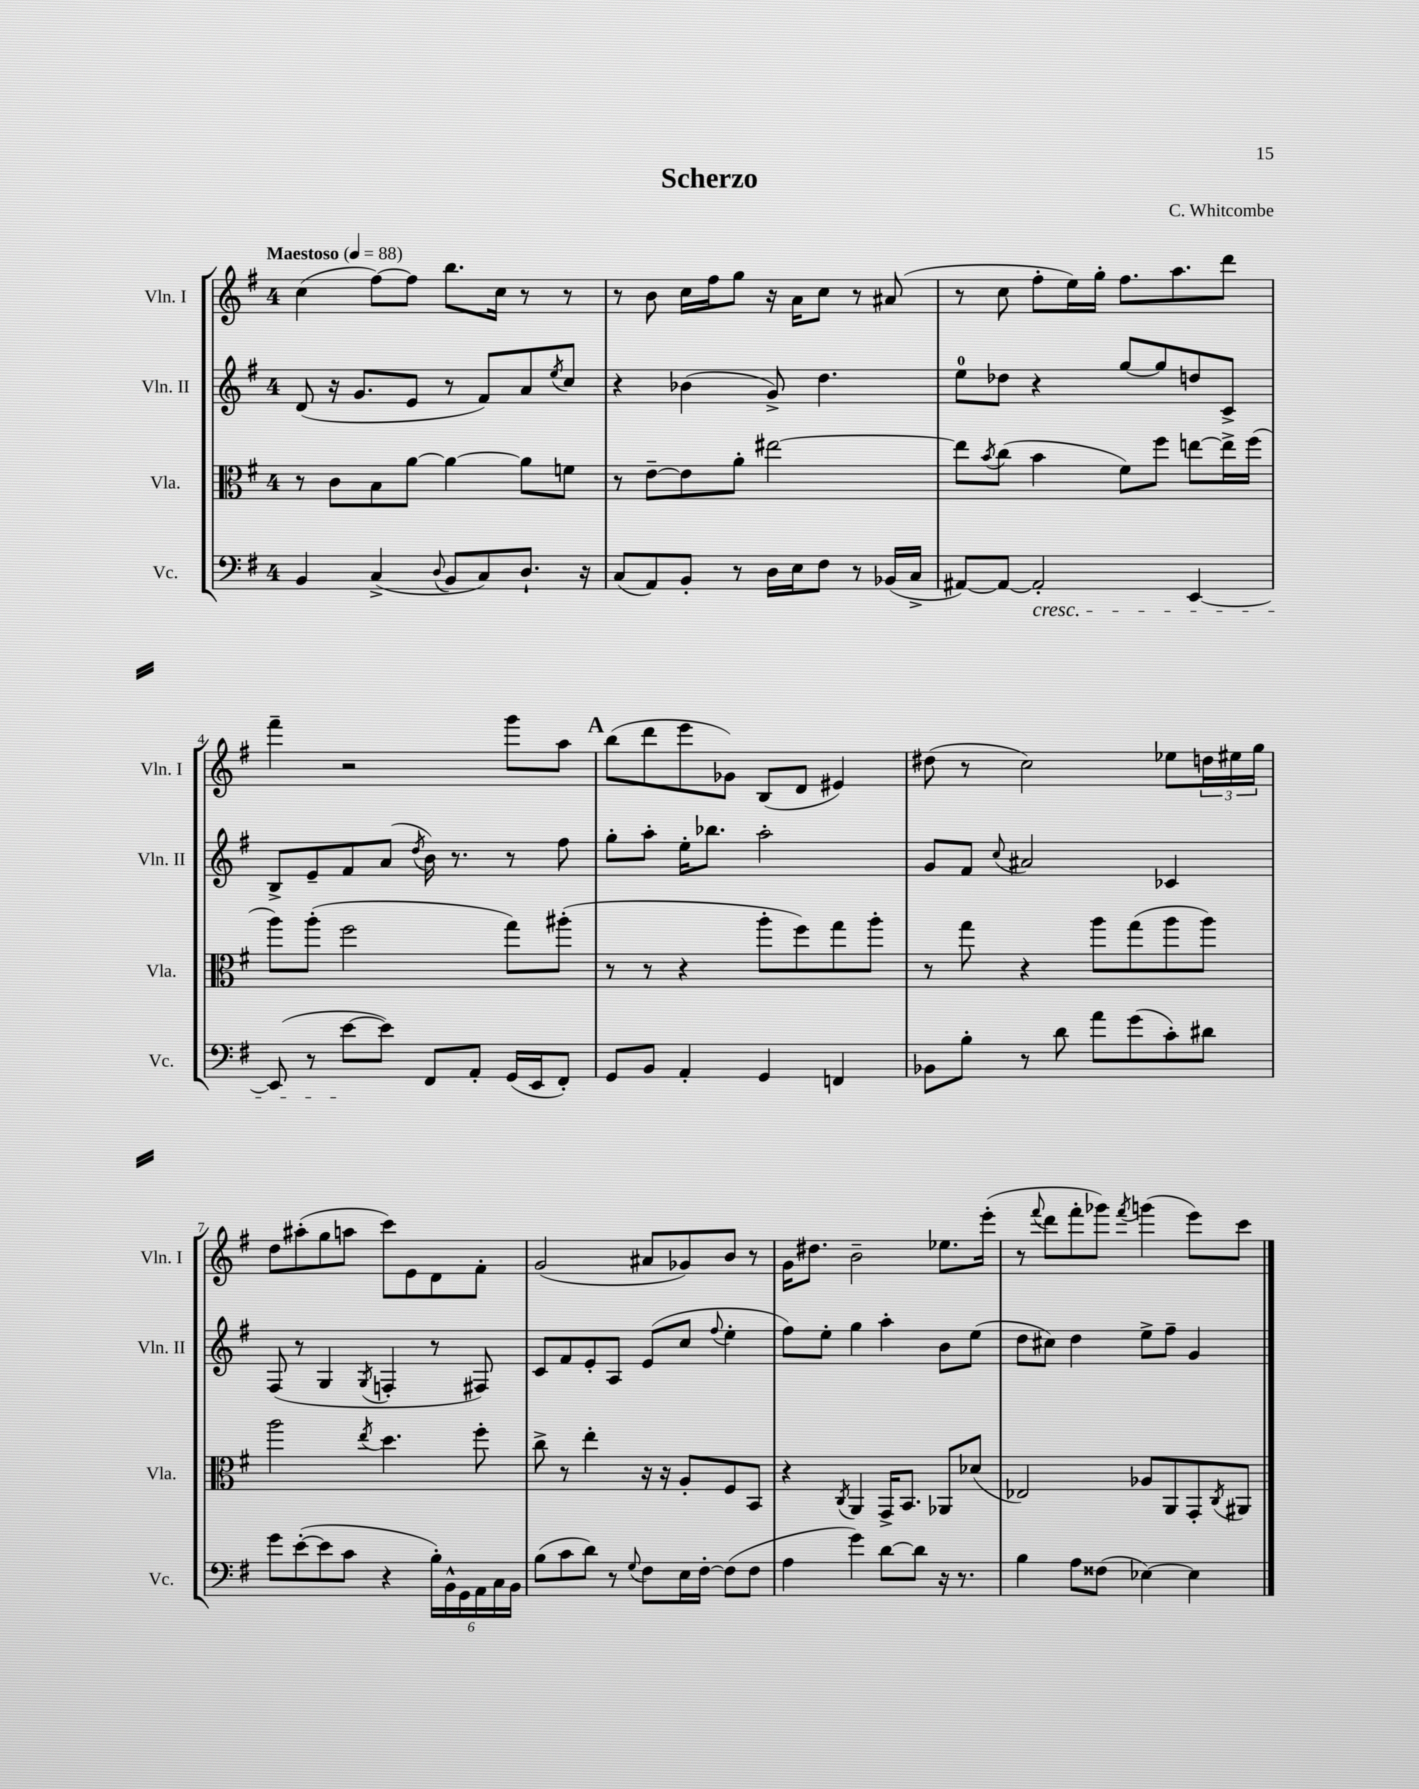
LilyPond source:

\header { title = "Scherzo" composer = "C. Whitcombe" }
<<
\new StaffGroup <<
\new Staff = "s0" \with { instrumentName = "Vln. I" shortInstrumentName = "Vln. I" } {
    \clef treble \key g \major \once \override Staff.TimeSignature.style = #'single-digit \time 4/4 \tempo "Maestoso" 4 = 88
    c''4( fis''8~) fis''8 b''8. c''16 r8 r8 |
    r8 b'8 c''16 fis''16 g''8 r16 a'16 c''8 r8 ais'8( |
    r8 c''8 fis''8-. e''16) g''16-. fis''8. a''8. d'''8 |
    fis'''4-- r2 g'''8 a''8 |
    \mark \markup { \bold "A" } b''8( d'''8 e'''8 ges'8) b8( d'8 eis'4) |
    dis''8( r8 c''2) ees''8 \tuplet 3/2 { d''16 eis''16 g''16 } |
    d''8 ais''8-.( g''8 a''8 c'''8) e'8 d'8 fis'8-. |
    g'2( ais'8 ges'8) b'8 r8 |
    g'16 dis''8. b'2-- ees''8. e'''16-.( |
    r8 \appoggiatura { fis'''8 } d'''8 fis'''8-. ges'''8) \acciaccatura { fis'''8 } g'''4( e'''8) c'''8 \bar "|." |
}
\new Staff = "s1" \with { instrumentName = "Vln. II" shortInstrumentName = "Vln. II" } {
    \clef treble \key g \major \once \override Staff.TimeSignature.style = #'single-digit \time 4/4
    d'8( r16 g'8. e'8 r8 fis'8) a'8 \acciaccatura { e''8 } c''8 |
    r4 bes'4( g'8->) d''4. |
    e''8-0 des''8 r4 g''8~ g''8 d''8 c'8-> |
    b8-> e'8-- fis'8 a'8( \acciaccatura { d''8 } b'16) r8. r8 fis''8 |
    \mark \markup { \bold "A" } g''8-. a''8-. e''16-. bes''8. a''2-. |
    g'8 fis'8 \appoggiatura { c''8 } ais'2 ces'4 |
    fis8( r8 g4 \acciaccatura { g8 } f4-. r8 fis8) |
    c'8 fis'8 e'8-. a8 e'8( c''8 \appoggiatura { fis''8 } e''4-. |
    fis''8) e''8-. g''4 a''4-. b'8 e''8( |
    d''8 cis''8) d''4 e''8-> fis''8-- g'4 \bar "|." |
}
\new Staff = "s2" \with { instrumentName = "Vla." shortInstrumentName = "Vla." } {
    \clef alto \key g \major \once \override Staff.TimeSignature.style = #'single-digit \time 4/4
    r8 c'8 b8 a'8~ a'4~ a'8 f'8 |
    r8 e'8~-- e'8 a'8-. eis''2~ |
    eis''8 \acciaccatura { b'8 } c''8( b'4 fis'8) fis''8 e''8~ e''16-> fis''16( |
    a''8) a''8-.( fis''2 g''8) ais''8-.( |
    \mark \markup { \bold "A" } r8 r8 r4 a''8-. fis''8) g''8 a''8-. |
    r8 g''8 r4 a''8 g''8( a''8 a''8) |
    a''2 \acciaccatura { e''8 } d''4. fis''8-. |
    c''8-> r8 e''4-. r16 r16 a8-. fis8 b,8 |
    r4 \acciaccatura { c8 } a,4 g,16-> b,8. aes,8 des'8( |
    ees2) aes8 a,8 g,8-. \acciaccatura { c8 } ais,8 \bar "|." |
}
\new Staff = "s3" \with { instrumentName = "Vc." shortInstrumentName = "Vc." } {
    \clef bass \key g \major \once \override Staff.TimeSignature.style = #'single-digit \time 4/4
    b,4 c4->( \appoggiatura { d8 } b,8 c8) d8.-! r16 |
    c8( a,8) b,8-. r8 d16 e16 fis8 r8 bes,16( c16-> |
    ais,8~) ais,8~ ais,2-.\cresc e,4~ |
    e,8( r8 e'8~\! e'8) fis,8 a,8-. g,16( e,16 fis,8-.) |
    \mark \markup { \bold "A" } g,8 b,8 a,4-. g,4 f,4 |
    bes,8 b8-. r8 d'8 a'8 g'8( c'8-.) dis'8 |
    g'8 e'8~-.( e'8 c'8 r4 \tuplet 6/4 { b16-.) b,16-^ g,16 a,16 c16 b,16 } |
    b8( c'8 d'8) r8 \appoggiatura { g8 } fis8 e16 fis16~-. fis8( fis8 |
    a4 g'4) d'8~ d'8 r16 r8. |
    b4 a8 fisis8( ees4~) ees4 \bar "|." |
}
>>
>>
